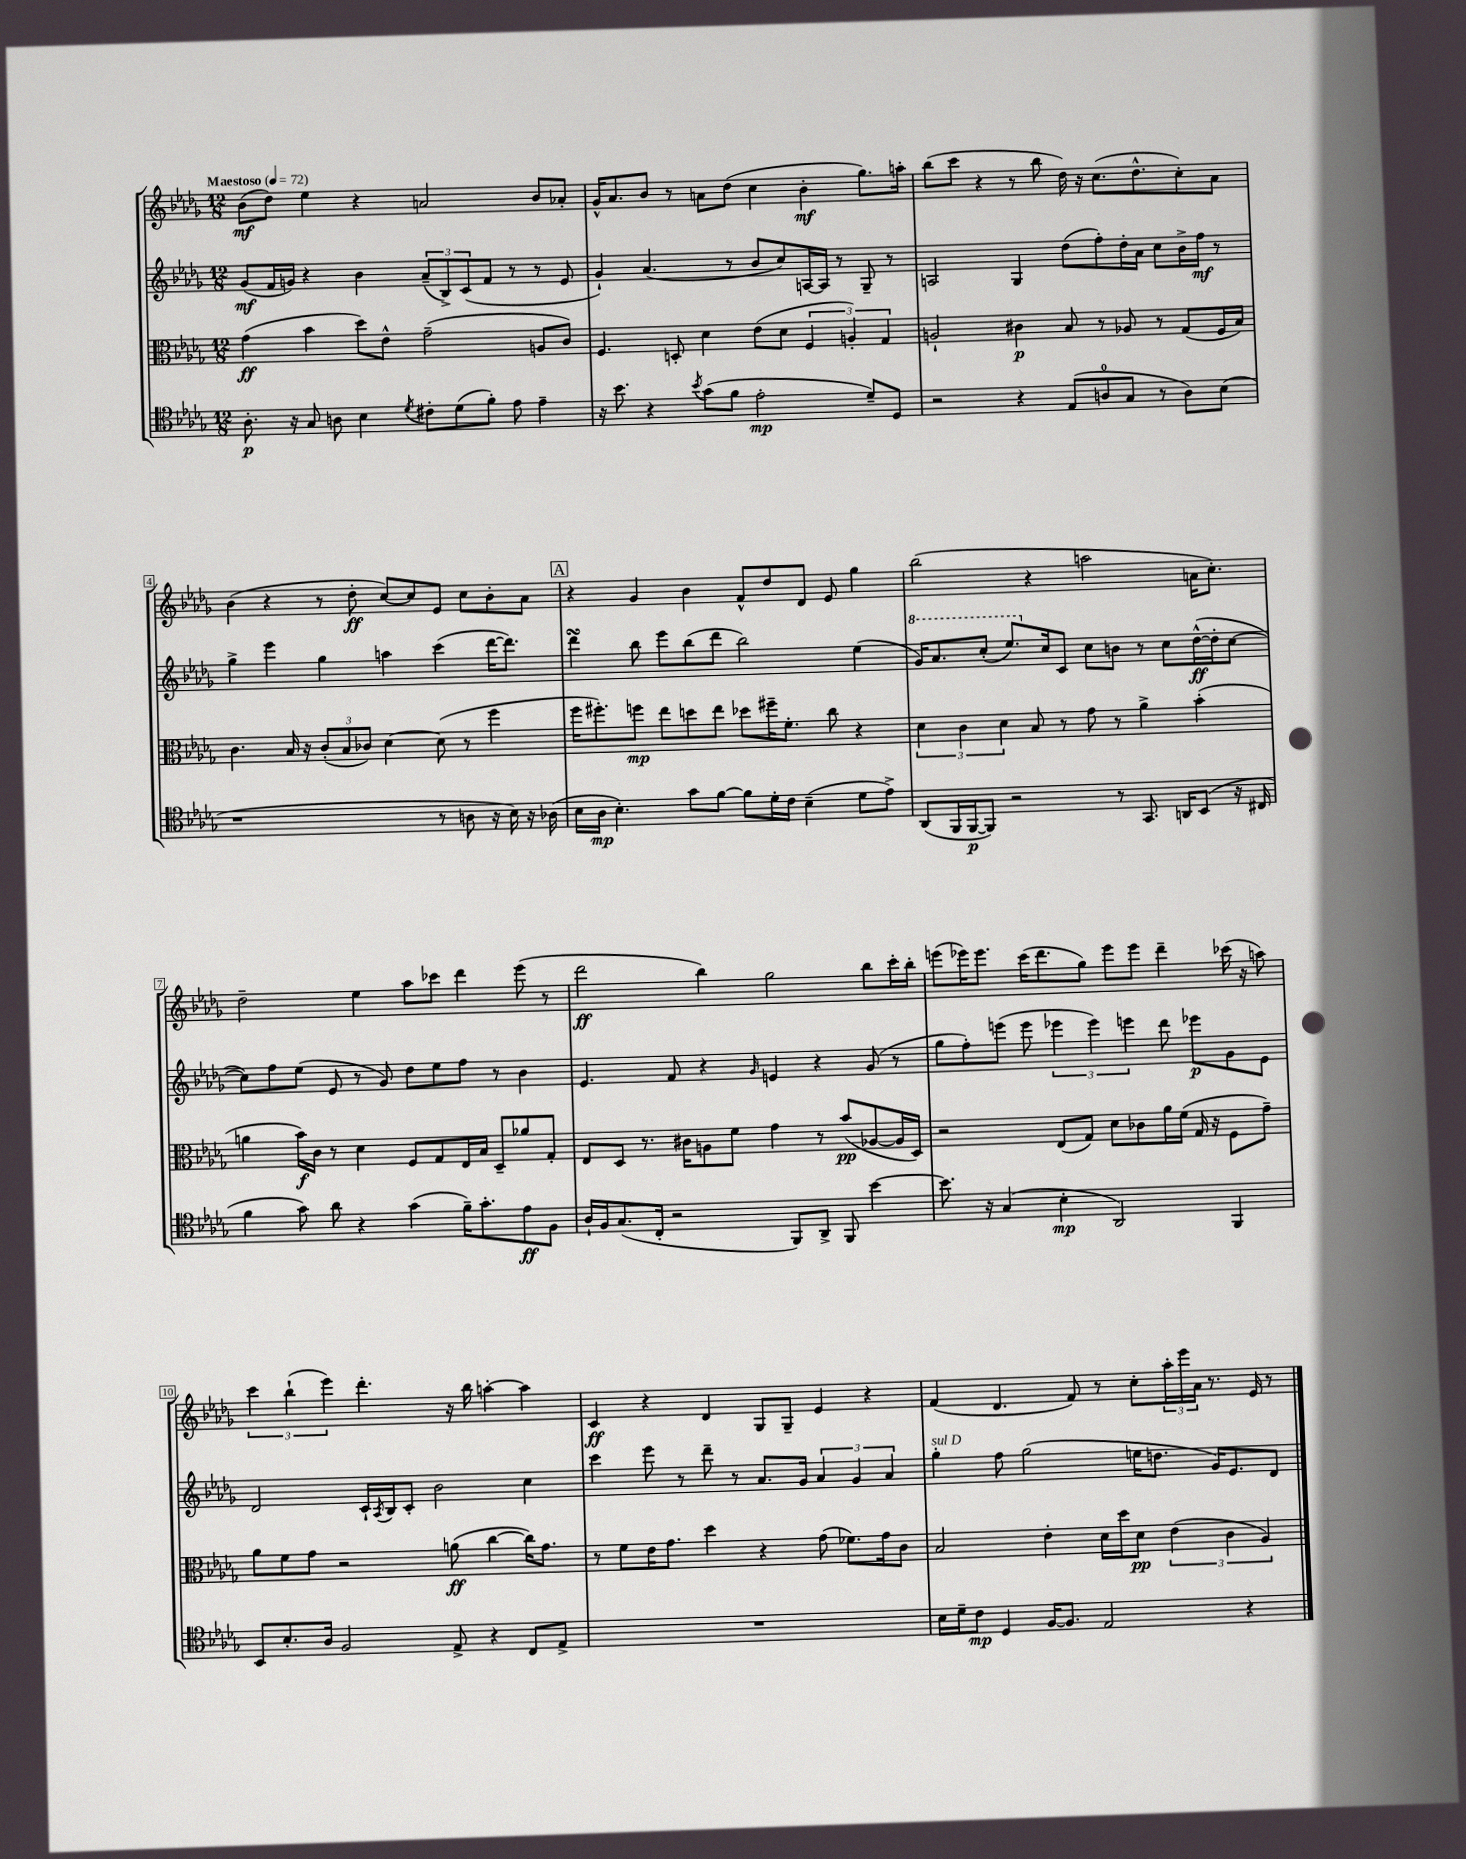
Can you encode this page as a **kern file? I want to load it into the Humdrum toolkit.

**kern	**kern	**kern	**kern
*staff4	*staff3	*staff2	*staff1
*clefC4	*clefC3	*clefG2	*clefG2
*k[b-e-a-d-g-]	*k[b-e-a-d-g-]	*k[b-e-a-d-g-]	*k[b-e-a-d-g-]
*M12/8	*M12/8	*M12/8	*M12/8
*MM72	*MM72	*MM72	*MM72
8.A-'	(4g-	(8g-	(8b-
.	.	16f	8dd-)
16r	.	16g)	.
8G-	4b-	4r	4ee-
8A	.	.	.
4B-	8dd-)	4b-	4r
.	8e-^^	.	.
8qd-	.	.	.
8c#'	(2g-~	(12a-~	2a
.	.	12B-^)	.
(8d-	.	.	.
.	.	(12c	.
8f')	.	8f	.
8e-	.	8r	.
4e-~	8A	8r	8b-
.	8c)	8e-	8a-'
=	=	=	=
16r	4.F	4g-`)	16g-^^
8.b-	.	.	8.a-
4r	.	(4.a-	8b-
.	8D'	.	8r
8qb-	.	.	.
(8g-	4d-	.	8a
8f	.	8r	(8dd-
2e-'	(8e-	8b-	4cc
.	8d-	8cc)	.
.	6F	[16A	4b-'
.	.	16A]	.
.	.	8r	.
.	6A')	.	.
8d-~)	.	8G-~	8.gg-)
.	6G-	.	.
8D-	.	8r	.
.	.	.	16aa'
=	=	=	=
2r	2A`	2A	(8bb-
.	.	.	8ccc
.	.	.	4r
4r	4c#	4G-	8r
.	.	.	8bb-
(8E-	8B-	(8dd-	16dd-)
.	.	.	16r
8A	8r	8ff')	(8.cc
8G-	8A-	16dd-'	.
.	.	16a-	8.dd-^^
8r	8r	8cc	.
8A)	(8G-	16b-^	8cc')
.	.	16ff	.
(8B-	16F	8r	8a-
.	16B-)	.	.
=	=	=	=
1r	4.c	4gg-^	(4b-
.	.	4eee-	4r
.	16B-	.	.
.	16r	.	.
.	(12c'	4gg-	8r
.	12B-	.	.
.	.	.	8dd-'
.	12c-)	.	.
.	[4d-	4aa	[8cc)
.	.	.	8cc]
8r	(8d-]	(4ccc	8e-
8A	8r	.	8cc
16r	4ff	[16ddd-	8b-'
16B-)	.	8.ddd-])	.
16r	.	.	8a-
(16A-	.	.	.
=	=	=	=
16B-	16ff	4ddd-	4r
16A-	8.ff#')	.	.
4.B-')	.	.	.
.	8ff	8bb-	4g-
.	8ee-	8eee-	.
8g-	8dd	(8bb-	4b-
[8f	8ee-	8ddd-	.
8f]	8dd-	2bb-)	8f^^
16d-'	16ff#~	.	8dd-
16c	8.f'	.	.
(4B-~	.	.	8d-
.	8cc	.	8e-
8d-	4r	(4ee-	4gg-
8e-^)	.	.	.
=	=	=	=
(8AA-	6d-	16gg-)	(2bb-
.	.	8.aa-	.
16FF	.	.	.
.	6c	.	.
[16FF	.	.	.
8FF])	.	(8ccc'	.
.	6d-	.	.
2r	.	8.eee-)	.
.	8B-	.	4r
.	.	16cc	.
.	8r	8c	.
.	8g-	8cc	2aa
8r	8r	8b	.
8.GG-	4a-^	8r	.
.	.	8cc	.
16AA	.	.	.
(8BB-	(4b-'	([16dd-^^	16a
.	.	16dd-']	8.cc')
16r	.	[8cc	.
16C#	.	.	.
=	=	=	=
4f	4a	8cc])	2dd-~
.	.	8ff	.
8g-)	16b-)	(8ee-	.
.	16c	.	.
8a-	8r	8e-	.
4r	4d-	8r	4ee-
.	.	8g-)	.
(4g-	8F	8dd-	8aa-
.	8G-	8ee-	8ccc-
16f~)	16E-	8ff	4ddd-
8.g-'	16B-	.	.
.	8D-~	8r	.
8e-	8a-	4b-	(8eee-
8F	8G-'	.	8r
=	=	=	=
16A-`	8E-	4.e-	2ddd-
16F	.	.	.
(8.G-	8D-	.	.
.	8.r	.	.
16C'	.	.	.
2r	.	8f	.
.	16c#	.	.
.	8A	4r	4bb-)
.	8f	.	.
.	.	16qqg-	.
.	4g-	4e	2gg-
8FF)	.	.	.
8AA-^	8r	4r	.
8FF	(8b-	.	.
[4b-	[8A-	(8g-	8bb-
.	16A-]	8r	16ccc'
.	16D-)	.	16bb-'
=	=	=	=
8.b-]	2r	8gg-	(8eee
.	.	8ff')	16eee-)
16r	.	.	8.eee-
(4G-	.	(8eee	.
.	.	8eee	(16ccc
.	.	.	8.ddd-
4B-'	(8E-	6eee-	.
.	8G-)	.	8gg-)
.	.	6eee-)	.
2AA-)	8d-	.	8eee-
.	.	6eee	.
.	8c-	.	8eee-
.	16a-	8ddd-	4ddd-~
.	(16f	.	.
.	16G-	8eee-	.
.	16r	.	.
4FF	8F	8g-	(16ccc-
.	.	.	16r
.	8g-~)	8e-	8aa)
=	=	=	=
8BB-	8a-	2d-	6ccc
8.B-'	8f	.	.
.	.	.	(6bb-`
.	8g-	.	.
16A-	.	.	.
.	.	.	6eee-)
2F	2r	.	.
.	.	16c`	4.ddd-'
.	.	8qA-	.
.	.	16B-	.
.	.	8c'	.
.	.	2b-	.
8E-^	(8a	.	16r
.	.	.	16bb-
4r	[4cc	.	[4aa'
8C	16cc])	4cc	4aa]
.	8.g-	.	.
8E-^	.	.	.
=	=	=	=
1.r	8r	4ccc	4c
.	8f	.	.
.	16e-	8eee-	4r
.	8.g-	.	.
.	.	8r	.
.	4dd-	8ddd-~	4d-
.	.	8r	.
.	4r	8.a-	8G-
.	.	.	8G-~
.	.	16g-	.
.	(8g-	6a-	4e-
.	8.f-)	.	.
.	.	6g-	.
.	.	.	4r
.	16g-	.	.
.	.	6a-	.
.	8c	.	.
=	=	=	=
16B-	2B-	4gg-'	(4f
16d-~	.	.	.
8c	.	.	.
4D-	.	8ff	4.d-
.	.	(2gg-	.
[16F	4e-'	.	.
8.F]	.	.	.
.	.	.	8f)
2E-	16d-	.	8r
.	16dd-	.	.
.	8d-	16ee	8cc'
.	.	8.dd	.
.	(6e-	.	24aa-'
.	.	.	24eee-
.	.	.	24a-
.	.	16g-)	8.r
.	6c	.	.
.	.	8.e-	.
4r	.	.	.
.	.	.	16e-
.	6A-)	.	.
.	.	8d-	8r
==	==	==	==
*-	*-	*-	*-
